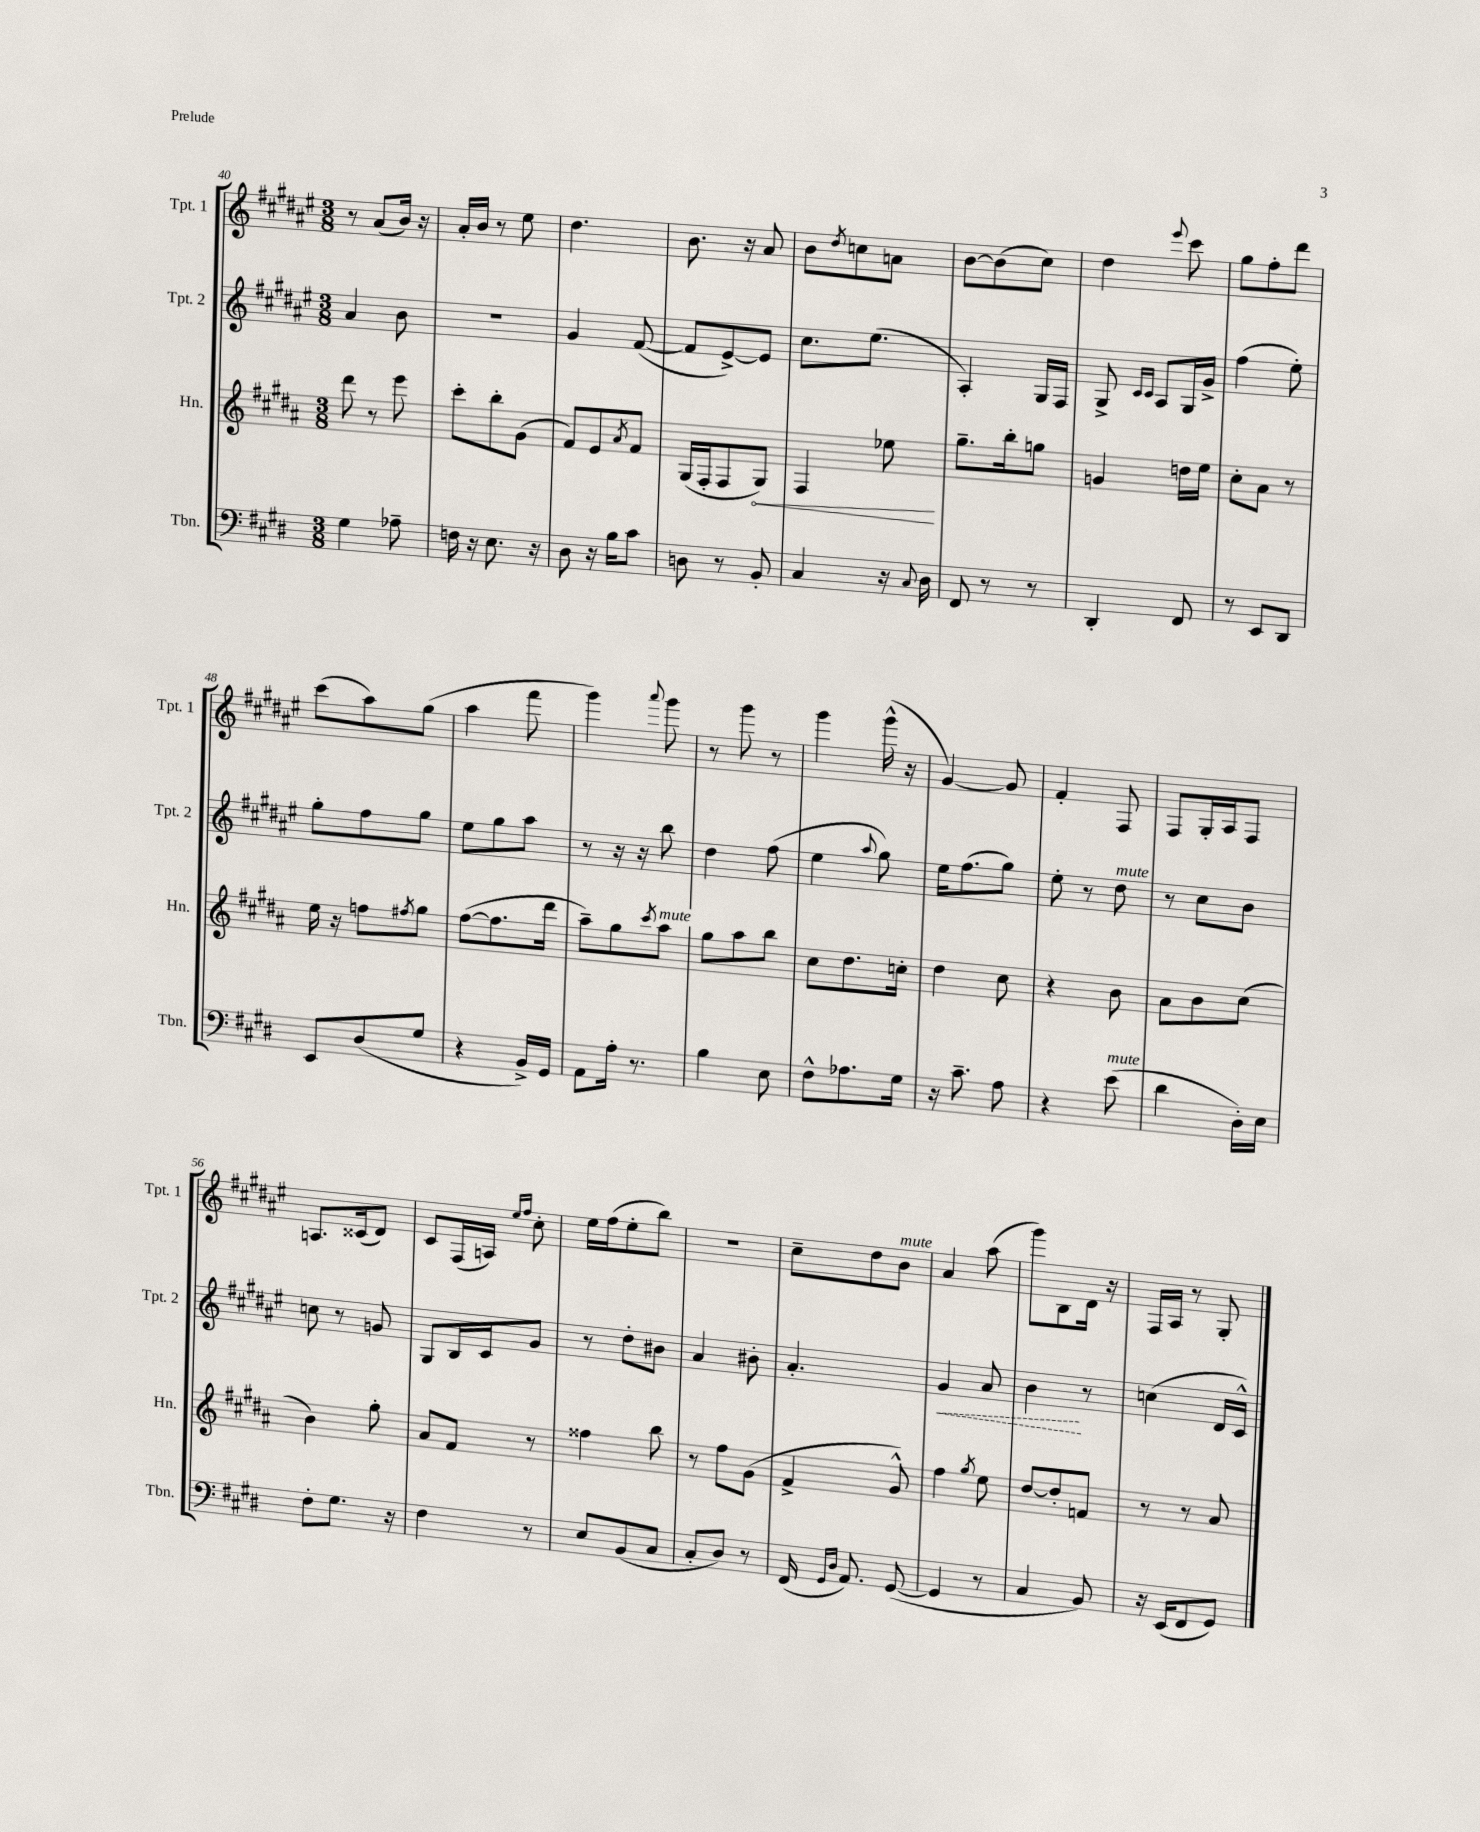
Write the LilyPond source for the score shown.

<<
\new StaffGroup <<
\new Staff = "s0" \with { instrumentName = "Tpt. 1" shortInstrumentName = "Tpt. 1" } {
    \clef treble \key fis \major \numericTimeSignature \time 3/8
    r8 ais'8( b'16) r16 |
    ais'16-. b'16 r8 eis''8 |
    dis''4. |
    b'8. r16 ais'8 |
    b'8 \acciaccatura { dis''8 } c''8 a'8 |
    b'8~ b'8( cis''8) |
    dis''4 \appoggiatura { eis'''8 } cis'''8 |
    gis''8 fis''8-. dis'''8 |
    cis'''8( ais''8) gis''8( |
    ais''4 fis'''8 |
    gis'''4) \appoggiatura { ais'''8 } gis'''8 |
    r8 gis'''8 r8 |
    gis'''4 gis'''16-^( r16 |
    gis'4~) gis'8 |
    fis'4-. fis8 |
    fis8 gis16-. ais16 fis8 |
    a8. cisis'16( dis'8) |
    cis'8 fis16( a16) \grace { eis''16 fis''16 } cis''8-. |
    eis''16 fis''16( eis''8-. b''8) |
    r4. |
    cis''8-- dis''8 b'8^\markup { \italic "mute" } |
    ais'4 ais''8( |
    gis'''8) b8 dis'16 r16 |
    fis16 ais16 r8 gis8-. \bar "|." |
}
\new Staff = "s1" \with { instrumentName = "Tpt. 2" shortInstrumentName = "Tpt. 2" } {
    \clef treble \key fis \major \numericTimeSignature \time 3/8
    ais'4 b'8 |
    R4. |
    gis'4 fis'8~( |
    fis'8 eis'8~->) eis'8 |
    cis''8. eis''8.( |
    ais4-.) gis16 fis16 |
    gis8-> \grace { cis'16 cis'16 } ais8 gis16 gis'16-> |
    fis''4( eis''8-.) |
    gis''8-. fis''8 gis''8 |
    eis''8 gis''8 ais''8 |
    r8 r16 r16 b''8 |
    dis''4 fis''8( |
    eis''4 \appoggiatura { ais''8 } gis''8) |
    eis''16 fis''8.( gis''8) |
    eis''8-. r8 dis''8^\markup { \italic "mute" } |
    r8 cis''8 b'8 |
    c''8 r8 g'8 |
    gis8 b16 cis'16 gis'8 |
    r8 dis''8-. bis'8 |
    ais'4 bis'8-. |
    ais'4.-. |
    \once \override Hairpin.style = #'dashed-line gis'4\< ais'8 |
    b'4\! r8 |
    c''4( dis'16 cis'16-^) \bar "|." |
}
\new Staff = "s2" \with { instrumentName = "Hn." shortInstrumentName = "Hn." } {
    \clef treble \key b \major \numericTimeSignature \time 3/8
    dis'''8 r8 e'''8 |
    cis'''8-. b''8-. gis'8( |
    fis'8) e'8 \acciaccatura { ais'8 } fis'8 |
    gis16( fis16-. fis8 \once \override Hairpin.circled-tip = ##t gis8\<) |
    fis4 ees''8\! |
    gis''8.-- b''16-. g''8 |
    g'4 d''16 e''16 |
    cis''8-. ais'8 r8 |
    e''16 r16 f''8 \acciaccatura { fis''8 } gis''8 |
    fis''8~( fis''8. dis'''16 |
    ais''8--) gis''8 \acciaccatura { cis'''8 } ais''8^\markup { \italic "mute" } |
    gis''8 ais''8 b''8 |
    cis''8 dis''8. c''16-. |
    dis''4 cis''8 |
    r4 b'8 |
    ais'8 b'8 cis''8( |
    b'4) gis''8-. |
    ais'8 fis'8 r8 |
    fisis''4 b''8 |
    r8 fis''8 gis'8( |
    fis'4-> gis'8-^) |
    fis''4 \acciaccatura { gis''8 } e''8 |
    dis''8~ dis''8-. f'8 |
    r8 r8 ais'8 \bar "|." |
}
\new Staff = "s3" \with { instrumentName = "Tbn." shortInstrumentName = "Tbn." } {
    \clef bass \key e \major \numericTimeSignature \time 3/8
    gis4 aes8-- |
    f16 r16 e8. r16 |
    dis8 r16 b16 cis'8 |
    d8 r8 b,8-. |
    cis4 r16 \appoggiatura { cis8 } dis16 |
    fis,8 r8 r8 |
    dis,4-. fis,8 |
    r8 e,8 dis,8 |
    e,8 dis8( gis8 |
    r4 b,16->) gis,16 |
    a,8 a16-. r8. |
    b4 e8 |
    fis8-^ aes8. gis16 |
    r16 cis'8.-- a8 |
    r4 e'8^\markup { \italic "mute" }( |
    dis'4 dis16-.) e16 |
    fis8-. gis8. r16 |
    fis4 r8 |
    e8 b,8( cis8 |
    cis8-. dis8) r8 |
    fis,16( \grace { gis,16 dis16 } a,8.) gis,8~( |
    gis,4 r8 |
    cis4 b,8) |
    r16 e,16( fis,8 gis,8) \bar "|." |
}
>>
>>
\layout { \context { \Score currentBarNumber = #40 } }
